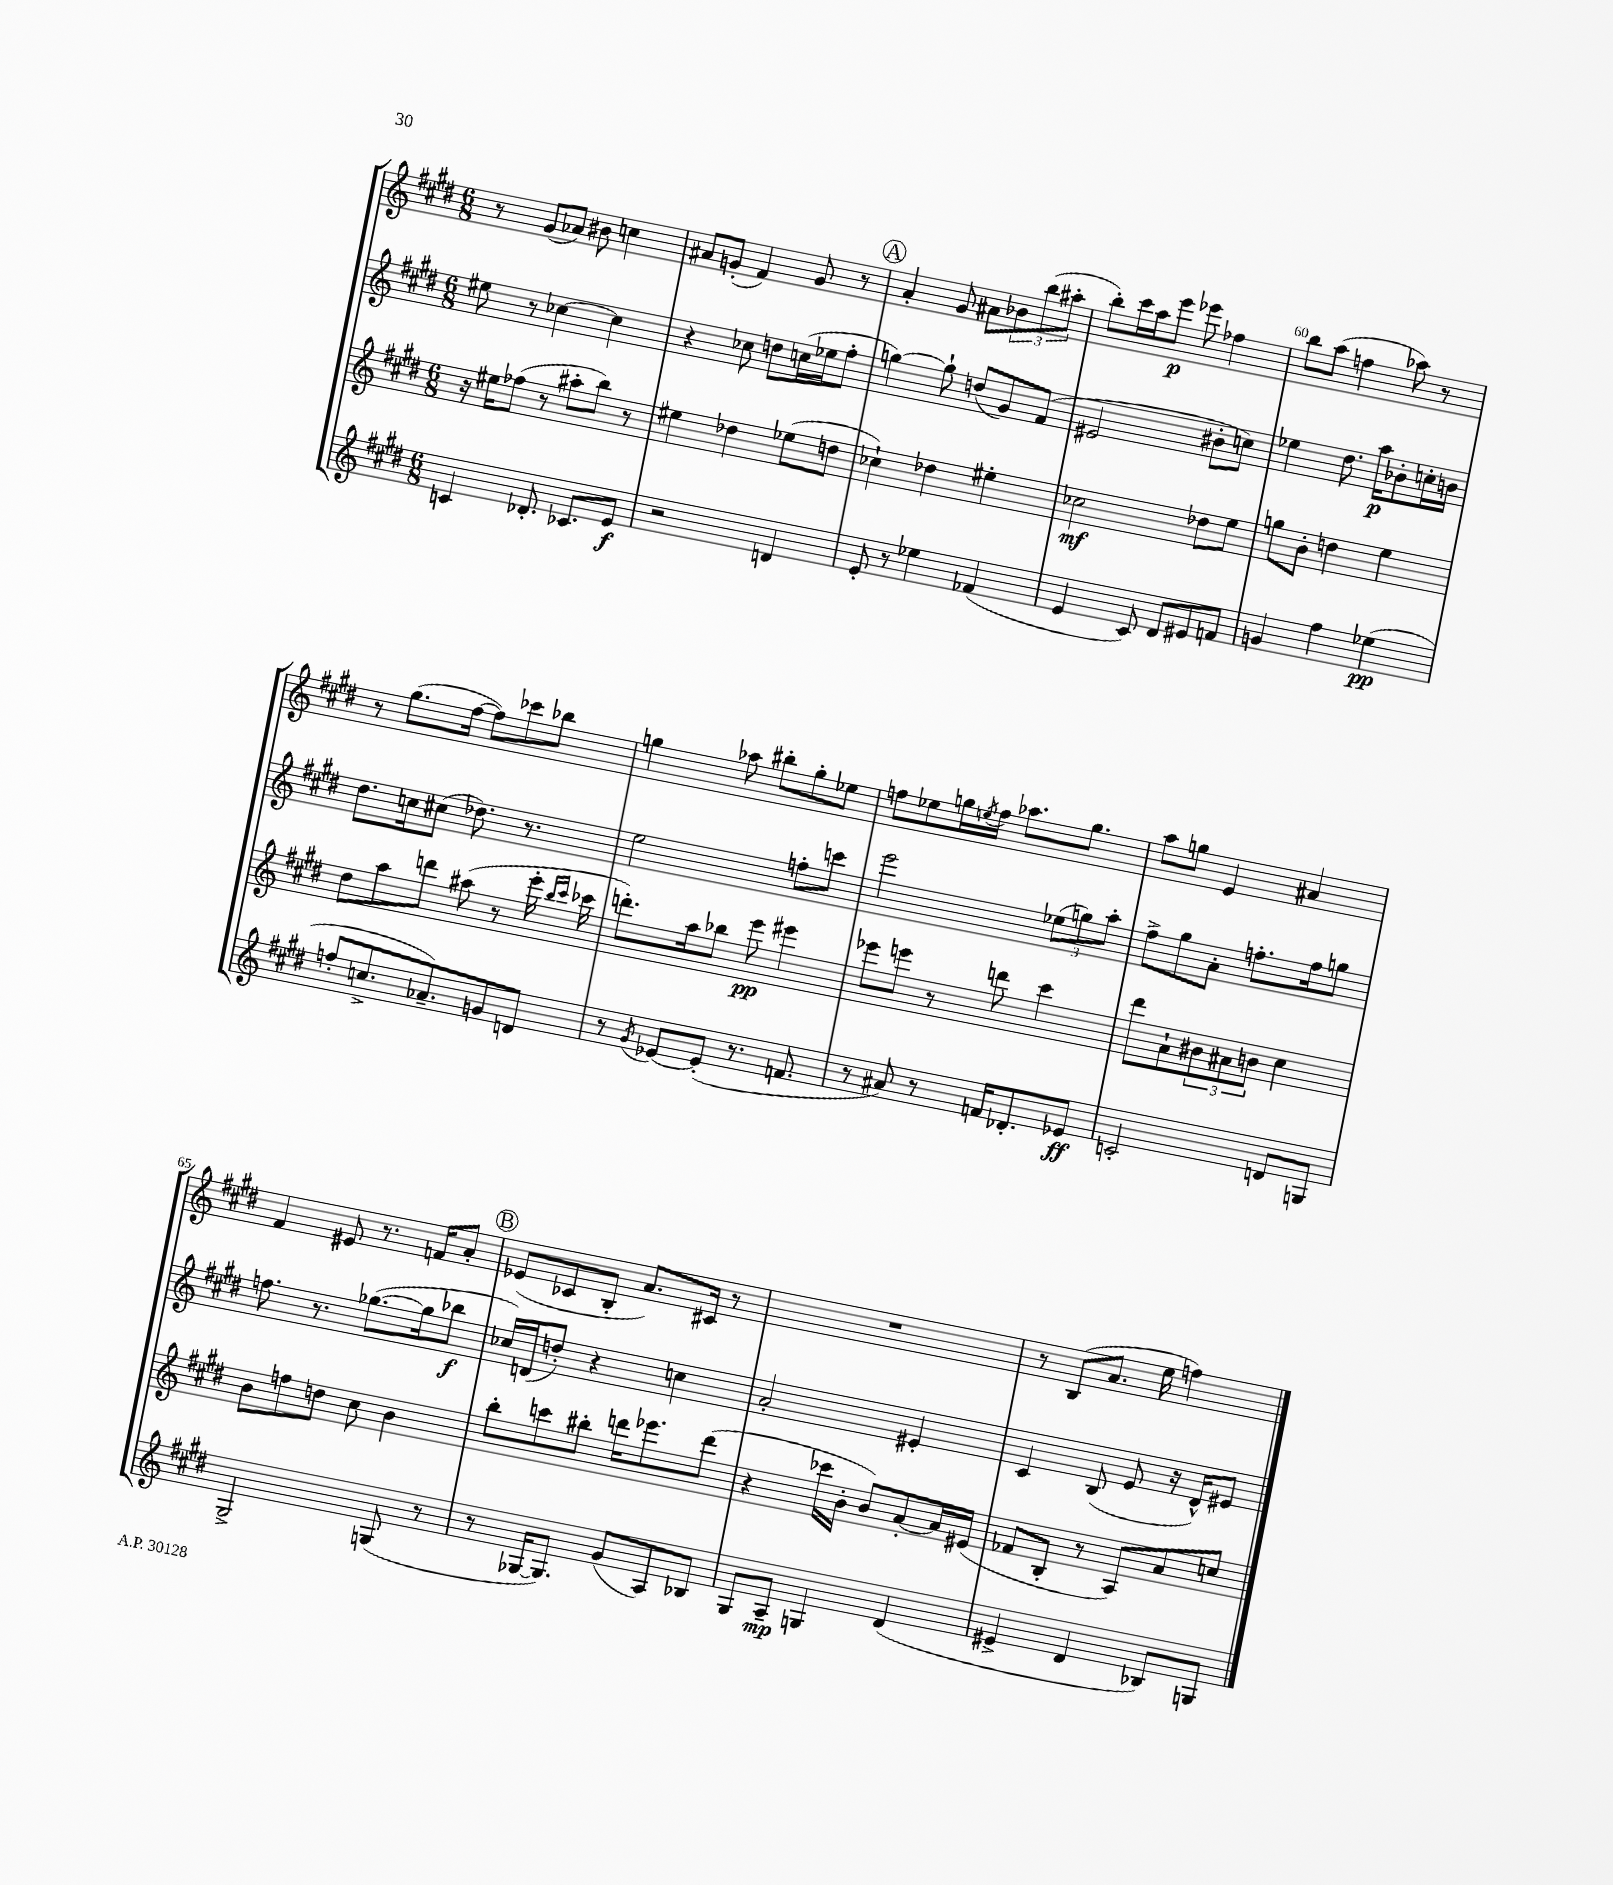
<<
\new StaffGroup <<
\new Staff = "s0" {
    \clef treble \key e \major \numericTimeSignature \time 6/8
    r8 gis'8( aes'8) bis'8 c''4 |
    ais'8 g'8-.( fis'4) g'8 r8 |
    \mark \markup { \circle "A" } a'4-. gis'8 ais'8 \tuplet 3/2 { bes'8 b''8( ais''8-. } |
    b''8-.) cis'''16 a''16 e'''8\p ees'''8 fes''4 |
    b''8 a''8( f''4 aes''8) r8 |
    r8 gis''8.( fis''16~ fis''8) ces'''8 bes''8 |
    g''4 aes''8 bis''8-. g''8-. ees''8 |
    f''8 ees''8 g''16 \acciaccatura { e''8 } f''16 aes''8. g''8. |
    a''8 g''8 e'4 ais'4 |
    fis'4 eis'8 r8. f'16 a'8-. |
    \mark \markup { \circle "B" } ees'8( ces'8 b8-. a'8.) cis'16 r8 |
    R2. |
    r8 b8( a'8. e''16 f''4) \bar "|." |
}
\new Staff = "s1" {
    \clef treble \key e \major \numericTimeSignature \time 6/8
    eis''8 r8 ces''4~ ces''4 |
    r4 ces''8 d''8 c''16( ees''16 fis''8-. |
    \mark \markup { \circle "A" } g''4~) g''8-! d''8( gis'8) fis'8( |
    eis'2 bis'8-. c''8) |
    ees''4 dis''8. a''16\p bes'8-. c''16-. b'16 |
    dis''8. c''16 cis''8( des''8.) r8. |
    e''2 f''8-. c'''8 |
    e'''2 \tuplet 3/2 { ees''8( g''8) a''8-. } |
    fis''8-> gis''8 a'8-. f''8.-. f''16 g''8 |
    f''8. r8. ges''8.~( ges''16 bes''8\f |
    \mark \markup { \circle "B" } ces''16) d'16( d''8-.) r4 c''4 |
    a'2-. eis'4-. |
    cis'4 b8( e'8 r16 dis'16-^) eis'8 \bar "|." |
}
\new Staff = "s2" {
    \clef treble \key e \major \numericTimeSignature \time 6/8
    r16 eis''16 fes''8( r8 ais''8-. b''8) r8 |
    eis''4 des''4 ees''8( d''8 |
    \mark \markup { \circle "A" } ces''4-!) des''4 eis''4-. |
    ces''2\mf des''8 e''8 |
    g''8 b'8-. d''4 e''4 |
    dis''8 a''8 d'''8 ais''8( r8 e'''16-. \grace { b''16 cis'''16 } ces'''16 |
    d'''8.-.) a''16 bes''8 e'''8\pp eis'''4 |
    ees'''8 e'''8 r8 d'''8 cis'''4 |
    dis'''8 a'8-! \tuplet 3/2 { bis'8 ais'8 b'8 } cis''4 |
    b'8 f''8 d''8 cis''8 b'4 |
    \mark \markup { \circle "B" } b''8-. c'''8 bis''8-. d'''16 ees'''8. d'''8( |
    r4 ces'''16 b'16-. b'8) a'8~-. a'16 eis'16( |
    fes'8 b8-. r8 a8) a'8 c''8 \bar "|." |
}
\new Staff = "s3" {
    \clef treble \key e \major \numericTimeSignature \time 6/8
    c'4 des'8.-. ces'8. e'8\f |
    r2 d'4 |
    \mark \markup { \circle "A" } e'8-. r8 ees''4 fes'4( |
    e'4 cis'8) dis'8 eis'8 f'8 |
    g'4 fis''4 ees''4\pp( |
    f''8-. c''8.-> aes'8.--) g'8 d'8 |
    r8 \acciaccatura { gis'8 } ees'8~ ees'8-.( r8. f'8. |
    r8 ais'8) r8 f'16 des'8.-. ees'8\ff |
    c'2-. d'8 g8 |
    gis2-> g8( r8 |
    \mark \markup { \circle "B" } r8 ges16~ ges8.) gis'8( a8) bes8 |
    gis8 a8--\mp g4 dis'4( |
    eis'4-> dis'4 bes8) g8 \bar "|." |
}
>>
>>
\layout { \context { \Score currentBarNumber = #56 \override BarNumber.break-visibility = ##(#f #t #t) barNumberVisibility = #(every-nth-bar-number-visible 5) } }
